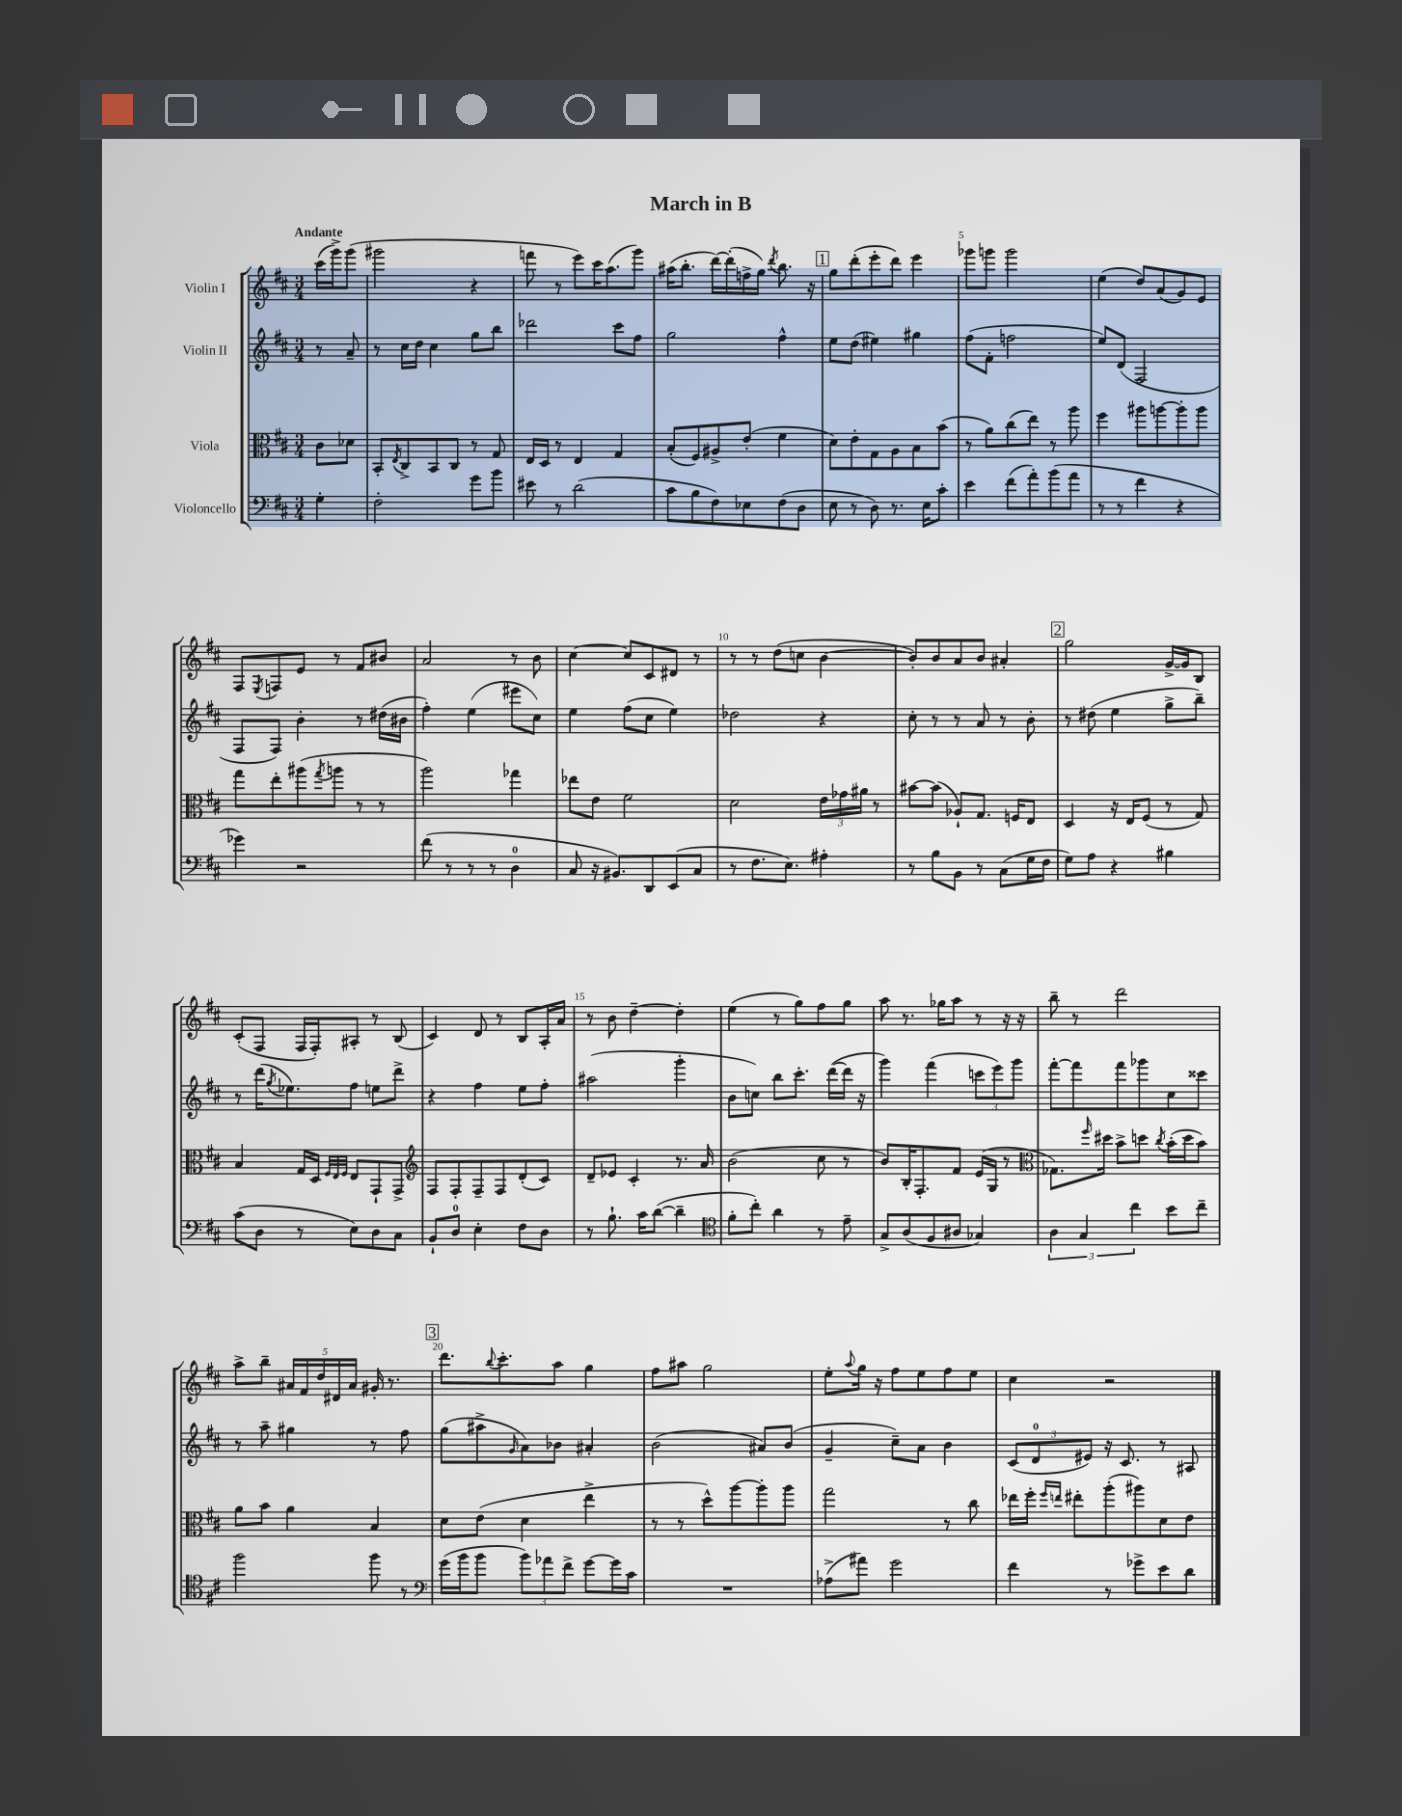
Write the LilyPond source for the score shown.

\header { title = "March in B" }
<<
\new StaffGroup <<
\new Staff = "s0" \with { instrumentName = "Violin I" } {
    \clef treble \key d \major \numericTimeSignature \time 3/4 \partial 4 \tempo "Andante"
    cis'''16( g'''16->) g'''8( |
    gis'''2 r4 |
    f'''8 r8 e'''8) cis'''16 a''8.( g'''8) |
    ais''16( b''8.-. d'''16~) d'''16-.( f''16-> g''16) \acciaccatura { d'''8 } b''8. r16 |
    \mark \markup { \box "1" } g''8 d'''8-.( e'''8-. d'''8) e'''4 |
    ges'''8 g'''8 g'''2 |
    e''4( d''8) a'8( g'8) e'8 |
    fis8 \acciaccatura { e8 } f8 e'8 r8 fis'8 bis'8 |
    a'2 r8 b'8 |
    cis''4~ cis''8 cis'8 dis'8 r8 |
    r8 r8 d''8( c''8 b'4~ |
    b'8-.) b'8 a'8 b'8 ais'4-. |
    \mark \markup { \box "2" } g''2 g'16~-> g'16 b8 |
    cis'8-.( fis8 fis16 fis16-.) ais8-. r8 b8( |
    cis'4) d'8 r8 b8 a16-. a'16 |
    r8 b'8 d''4~-- d''4-. |
    e''4( r8 g''8) fis''8 g''8 |
    a''8 r8. ges''16 a''8 r8 r16 r16 |
    b''8-- r8 d'''2 |
    a''8-> b''8-- \tuplet 5/4 { ais'16 fis'16 d''16 dis'16 ais'16 } gis'16-. r8. |
    \mark \markup { \box "3" } d'''8. \appoggiatura { b''8 } cis'''8.-. a''8 g''4 |
    fis''8 ais''8 g''2 |
    e''8-. \appoggiatura { a''8 } g''16 r16 fis''8 e''8 fis''8 e''8 |
    cis''4 r2 \bar "|." |
}
\new Staff = "s1" \with { instrumentName = "Violin II" } {
    \clef treble \key d \major \numericTimeSignature \time 3/4 \partial 4
    r8 a'8-- |
    r8 cis''16 d''16 cis''4 g''8 b''8 |
    des'''2 cis'''8 fis''8 |
    g''2 fis''4-^ |
    \mark \markup { \box "1" } e''8 d''8( eis''4) gis''4 |
    fis''8( fis'8-. f''2 |
    e''8) d'8( fis2 |
    fis8 fis8) b'4-. r8 dis''16( bis'16 |
    fis''4-.) e''4( eis'''8 cis''8) |
    e''4 fis''8( cis''8 e''4) |
    des''2 r4 |
    cis''8-. r8 r8 a'8 r8 b'8-. |
    \mark \markup { \box "2" } r8 dis''8( e''4 g''8-> b''8--) |
    r8 d'''16( \acciaccatura { g''8 } ees''8.) fis''8 e''8 d'''8-> |
    r4 fis''4 e''8 fis''8-. |
    ais''2( g'''4-. |
    b'8 c''8) b''8 cis'''8.-. d'''16~( d'''16 r16 |
    g'''4) fis'''4( \tuplet 3/2 { c'''8 e'''8) g'''8 } |
    fis'''8~-. fis'''8 fis'''8 ges'''8 cis''8 cisis'''8 |
    r8 a''8-- gis''4 r8 fis''8 |
    \mark \markup { \box "3" } g''8( ais''8-> \grace { g'16 } a'8) bes'8 ais'4-. |
    b'2( ais'8) b'8( |
    g'4-- cis''8--) a'8 b'4 |
    \tuplet 3/2 { cis'8( d'8-0 eis'8) } r16 cis'8. r8 ais8 \bar "|." |
}
\new Staff = "s2" \with { instrumentName = "Viola" } {
    \clef alto \key d \major \numericTimeSignature \time 3/4 \partial 4
    cis'8 des'8 |
    b,8-. \acciaccatura { e8 } cis8-> b,8 cis8 r8 g8 |
    e16 d16 r8 e4 g4 |
    b8-.( fis8) ais8-> e'8-.( fis'4 |
    \mark \markup { \box "1" } d'8) e'8-. g8 a8 b8 b'8( |
    r8 a'8) cis''8( e''8) r8 a''8 |
    fis''4 ais''8 a''8~ a''8-. a''8 |
    g''8 e''8-. ais''8( \acciaccatura { g''8 } a''8 r8 r8 |
    a''2) ges''4 |
    ees''8 e'8 fis'2 |
    d'2 \tuplet 3/2 { e'16 ges'16 ais'16 } r8 |
    bis'8~ bis'8( aes8-!) g8. f16 e8 |
    \mark \markup { \box "2" } d4 r16 e16 fis8( r8 g8) |
    b4 g16 d16 \grace { fis32 e32 fis32 } e8 g,8-! g,8-> |
    \clef treble fis8 fis8-. fis8-- fis8 d'8-.( cis'8) |
    d'8-- ees'8 cis'4-. r8. a'16 |
    b'2( cis''8 r8 |
    b'8) b16-. fis8.-. fis'8 e'16( g16 r8 |
    \clef alto ges8.) \grace { fis''16 } dis''16 b'8-> d''8 \acciaccatura { cis''8 } b'16-.( d''16 b'8) |
    a'8 b'8 a'4 b4 |
    \mark \markup { \box "3" } d'8 e'8( d'4 e''4-> |
    r8 r8 d''8-^) a''8~ a''8-. a''8 |
    g''2 r8 cis''8 |
    ees''16 fis''16-. \grace { fis''16 e''16 } eis''8-. a''8-.( ais''8) d'8 e'8 \bar "|." |
}
\new Staff = "s3" \with { instrumentName = "Violoncello" } {
    \clef bass \key d \major \numericTimeSignature \time 3/4 \partial 4
    g4-. |
    fis2-. g'8 b'8 |
    eis'8 r8 d'2( |
    cis'8 b8 fis8) ees8 fis8( d8 |
    \mark \markup { \box "1" } e8 r8 d8) r8. e16 cis'8-. |
    e'4 fis'8( a'8-.) b'8( a'8 |
    r8 r8 fis'4 r4 |
    ges'4) r2 |
    fis'8( r8 r8 r8 d4-0 |
    cis8 r16 bis,8.) d,8 e,8( cis8 |
    r8 fis8. e8.) ais4-. |
    r8 b8 b,8 r8 cis8( g16 fis16 |
    \mark \markup { \box "2" } g8) a8 r4 bis4 |
    cis'8( d8 r8 e8) d8 cis8 |
    b,8-! d8-0 e4-. fis8 d8 |
    r8 b8.-! cis'16 d'8~( d'4-- |
    \clef tenor fis'8-. cis''8-.) a'4 r8 e'8-- |
    g8-> a8( fis8 ais8 ges4) |
    \tuplet 3/2 { a4 g4 cis''4 } b'8 cis''8-- |
    fis''2 fis''8 r8 |
    \mark \markup { \box "3" } \clef bass g'16( b'16 b'8 \tuplet 3/2 { b'8) aes'8 fis'8-> } g'8~ g'16 cis'16 |
    R2. |
    aes8->( ais'8) g'2 |
    fis'4 r8 ges'8-> e'8 d'8 \bar "|." |
}
>>
>>
